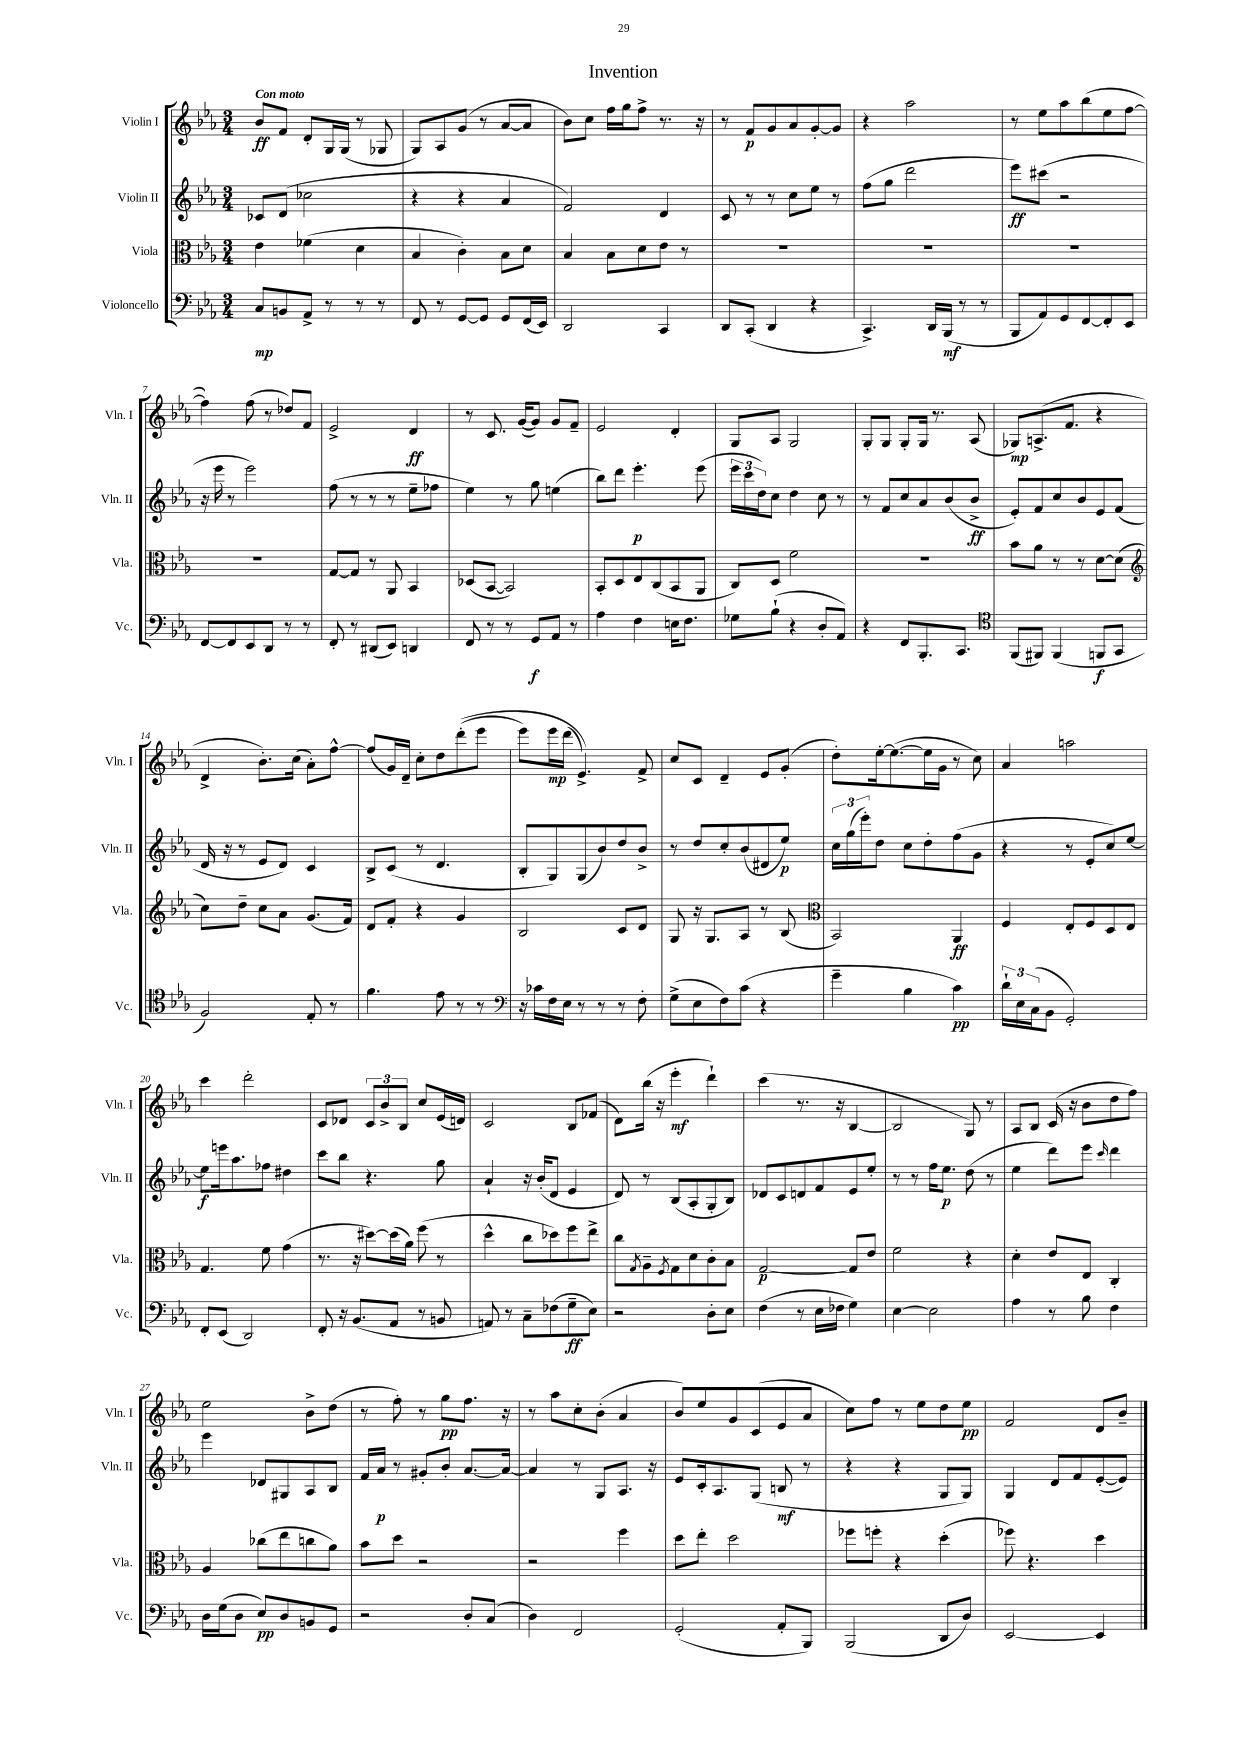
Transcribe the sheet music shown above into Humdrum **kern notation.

**kern	**dynam	**kern	**dynam	**kern	**dynam	**kern	**dynam
*part4	*part4	*part3	*part3	*part2	*part2	*part1	*part1
*staff4	*staff4	*staff3	*staff3	*staff2	*staff2	*staff1	*staff1
*I"Violoncello	*	*I"Viola	*	*I"Violin II	*	*I"Violin I	*
*I'Vc.	*	*I'Vla.	*	*I'Vln. II	*	*I'Vln. I	*
*clefF4	*	*clefC3	*	*clefG2	*	*clefG2	*
*k[b-e-a-]	*	*k[b-e-a-]	*	*k[b-e-a-]	*	*k[b-e-a-]	*
*M3/4	*	*M3/4	*	*M3/4	*	*M3/4	*
=1	=1	=1	=1	=1	=1	=1	=1
!	!	!	!	!	!	!LO:TX:a:B:t=Con moto	!
8C/L	mp	4e-\	.	8c-X/L	.	8b-/L	ff
8BBn/	.	.	.	(8d/J	.	8f/J	.
8AA-^/J	.	(4f-X\	.	2cc-X\	.	8d'/L	.
8r	.	.	.	.	.	16G/L	.
.	.	.	.	.	.	(16G/JJ	.
8r	.	4d\	.	.	.	8r	.
8r	.	.	.	.	.	8G-X/	.
=2	=2	=2	=2	=2	=2	=2	=2
8FF/	.	4B-/	.	4r	.	8G/L)	.
8r	.	.	.	.	.	8A-/	.
[8GG/L	.	4c'\)	.	4r	.	(8g/J	.
8GG/J]	.	.	.	.	.	8r	.
8GG/L	.	8B-\L	.	4a-/	.	[8a-/L	.
(16FF/L	.	8d\J	.	.	.	8a-/J]	.
16EE-/JJ)	.	.	.	.	.	.	.
=3	=3	=3	=3	=3	=3	=3	=3
2DD/	.	4B-/	.	2f/)	.	8b-\L)	.
.	.	.	.	.	.	8cc\J	.
.	.	8B-\L	.	.	.	16ff\LL	.
.	.	.	.	.	.	16gg\J	.
.	.	8d\	.	.	.	8ff^\J	.
4CC/	.	8e-\J	.	4d/	.	8.r	.
.	.	8r	.	.	.	.	.
.	.	.	.	.	.	16r	.
=4	=4	=4	=4	=4	=4	=4	=4
8DD/L	.	2.r	.	8c/	.	8r	.
(8CC'/J	.	.	.	8r	.	8f/L	p
4DD/	.	.	.	8r	.	8g/	.
.	.	.	.	8cc\L	.	8a-/	.
4r	.	.	.	8ee-\J	.	[8g'/	.
.	.	.	.	8r	.	8g/J]	.
=5	=5	=5	=5	=5	=5	=5	=5
4.CC^/)	.	2.r	.	(8ff\L	.	4r	.
.	.	.	.	8gg\J	.	.	.
.	.	.	.	2ddd\	.	2aa-\	.
16DD/LL	.	.	.	.	.	.	.
(16BBB-/JJ	mf	.	.	.	.	.	.
8r	.	.	.	.	.	.	.
8r	.	.	.	.	.	.	.
=6	=6	=6	=6	=6	=6	=6	=6
8BBB-/L	.	2.r	.	8eee-\L)	ff	8r	.
8AA-/)	.	.	.	(8ccc#X\J	.	8ee-\L	.
8GG/	.	.	.	2r	.	8aa-\	.
[8FF/	.	.	.	.	.	(8bb-\	.
8FF'/]	.	.	.	.	.	8ee-\	.
8EE-/J	.	.	.	.	.	[8ff\J	.
!!LO:LB:g=z
=7	=7	=7	=7	=7	=7	=7	=7
[8FF/L	.	2.r	.	16r	.	4ff\])	.
.	.	.	.	16eee-\	.	.	.
8FF/]	.	.	.	8r	.	.	.
8EE-/	.	.	.	2eee-\)	.	(8ff\	.
8DD/J	.	.	.	.	.	8r	.
8r	.	.	.	.	.	8dd-X/L)	.
8r	.	.	.	.	.	8f/J	.
=8	=8	=8	=8	=8	=8	=8	=8
8FF'/	.	[8G/L	.	(8ff\	.	2e-^/	.
8r	.	8G/J]	.	8r	.	.	.
(8DD#X/L	.	8r	.	8r	.	.	.
8EE-/J)	.	8AA-/	.	8r	.	.	.
4DDn/	.	4BB-/	.	8ee-~\L	.	4d/	ff
.	.	.	.	8ff-X\J	.	.	.
=9	=9	=9	=9	=9	=9	=9	=9
8FF/	.	(8D-X/L	.	4ee-\)	.	8r	.
8r	.	[8BB-/J	.	.	.	8.c/	.
8r	.	2BB-/])	.	8r	.	.	.
.	.	.	.	.	.	([16g/KL	.
8GG/L	f	.	.	8gg\	.	8g/J])	.
8AA-/J	.	.	.	(4een\	.	8g/L	.
8r	.	.	.	.	.	8f~/J	.
=10	=10	=10	=10	=10	=10	=10	=10
4A-\	.	8BB-'/L	.	8bb-\L)	.	2e-/	.
.	.	8D/	.	8ddd\J	.	.	.
4F\	.	8E-/	.	4.eee-'\	p	.	.
.	.	(8C/	.	.	.	.	.
16En\KL	.	8BB-/	.	.	.	4d'/	.
8.F\J	.	.	.	.	.	.	.
.	.	8AA-/J	.	(8eee-\	.	.	.
=11	=11	=11	=11	=11	=11	=11	=11
8G-X\L	.	8C/L)	.	24eee-\LL	.	8G/L	.
.	.	.	.	24ccc\	.	.	.
.	.	.	.	24dd\J)	.	.	.
(8B-`\J	.	8D/J	.	8cc\J	.	8A-/J	.
4r	.	2f\	.	4dd\	.	2G/	.
8D'/L	.	.	.	8cc\	.	.	.
8AA-/J)	.	.	.	8r	.	.	.
=12	=12	=12	=12	=12	=12	=12	=12
4r	.	2.r	.	8r	.	8G'/L	.
.	.	.	.	8f/L	.	8G/J	.
8FF/L	.	.	.	8cc/	.	8G'/L	.
8.BBB-'/	.	.	.	8a-/	.	16G/Jk	.
.	.	.	.	.	.	8.r	.
.	.	.	.	(8b-/	.	.	.
8.CC/J	.	.	.	.	.	.	.
.	.	.	.	8b-^/J	ff	(8A-/	.
=13	=13	=13	=13	=13	=13	=13	=13
*clefC4	*	*	*	*	*	*	*
(8FF/L	.	8b-\L	.	8e-'/L)	.	8G-X/L)	mp
8FF#X/J)	.	8a-\J	.	8f/	.	(8.An^/	.
(4FF#/	.	8r	.	8cc/	.	.	.
.	.	.	.	.	.	8.f/J	.
.	.	8r	.	8b-/	.	.	.
8FFn/L	f	[8d\L	.	8e-/	.	4r	.
8GG/J	.	(8d\J]	.	(8f/J	.	.	.
!!LO:LB:g=z
=14	=14	=14	=14	=14	=14	=14	=14
*	*	*clefG2	*	*	*	*	*
2F/)	.	8cc\L)	.	16d/	.	4d^/	.
.	.	.	.	16r	.	.	.
.	.	8dd~\J	.	8r	.	.	.
.	.	8cc\L	.	8e-/L	.	8.b-'\L)	.
.	.	8a-\J	.	8d/J)	.	.	.
.	.	.	.	.	.	(16cc\Jk	.
8E-'/	.	(8.g/L	.	4c/	.	8a-'\L)	.
8r	.	.	.	.	.	[8ff^^\J	.
.	.	16f/Jk)	.	.	.	.	.
=15	=15	=15	=15	=15	=15	=15	=15
4.f\	.	8d/L	.	8B-^/L	.	(8ff/L]	.
.	.	8f'/J	.	(8c/J	.	16g/L)	.
.	.	.	.	.	.	16d~/JJ	.
.	.	4r	.	8r	.	8cc'\L	.
8e-\	.	.	.	4.d/	.	8dd\	.
8r	.	4g/	.	.	.	((8ddd'\	.
8r	.	.	.	.	.	8eee-\J	.
=16	=16	=16	=16	=16	=16	=16	=16
*clefF4	*	*	*	*	*	*	*
16r	.	2B-/	.	8B-'/L	.	8eee-\L)	.
16c-X\LL	.	.	.	.	.	.	.
16F\	.	.	.	8G/)	.	16eee-\L	mp
16E-\JJ	.	.	.	.	.	(16ddd\JJ	.
8r	.	.	.	(8G/	.	4.e-^/))	.
8r	.	.	.	8b-/)	.	.	.
8r	.	8c/L	.	8dd/	.	.	.
8F'\	.	8d/J	.	8b-^/J	.	8f^/	.
=17	=17	=17	=17	=17	=17	=17	=17
(8G^\L	.	8G/	.	8r	.	8cc/L	.
8E-\	.	16r	.	8dd/L	.	8c/J	.
.	.	8.G/L	.	.	.	.	.
8F\)	.	.	.	8cc'/	.	4d~/	.
(8c\J	.	8A-/J	.	(8b-/	.	.	.
4r	.	8r	.	8d#X/	.	8e-/L	.
.	.	(8B-/	.	8ee-/J)	p	(8g'/J	.
=18	=18	=18	=18	=18	=18	=18	=18
*	*	*clefC3	*	*	*	*	*
4g~\	.	2BB-/)	.	24cc\LL	.	8dd'\L)	.
.	.	.	.	(24gg\	.	.	.
.	.	.	.	24eee-'\J)	.	.	.
.	.	.	.	8dd\J	.	[16ee-'\k	.
.	.	.	.	.	.	(8.ee-\_	.
4B-\	.	.	.	8cc\L	.	.	.
.	.	.	.	8dd'\	.	16ee-\L]	.
.	.	.	.	.	.	16g\JJ	.
4c\)	pp	4AA-/	ff	(8ff\	.	8r	.
.	.	.	.	8g\J	.	8cc\)	.
=19	=19	=19	=19	=19	=19	=19	=19
24d`\LL	.	4F/	.	4r	.	4a-/	.
24E-\	.	.	.	.	.	.	.
(24C\J	.	.	.	.	.	.	.
8BB-\J	.	.	.	.	.	.	.
2GG'/)	.	8E-'/L	.	8r	.	2aan\	.
.	.	8F/	.	8e-'/L	.	.	.
.	.	8D/	.	8cc/)	.	.	.
.	.	8E-/J	.	[8ee-/J	.	.	.
!!LO:LB:g=z
=20	=20	=20	=20	=20	=20	=20	=20
8FF'/L	.	4.G/	.	8ee-\L]	f	4ccc\	.
(8EE-/J	.	.	.	16eeen\k	.	.	.
.	.	.	.	8.aa-\	.	.	.
2DD/)	.	.	.	.	.	2ddd'\	.
.	.	8f\	.	8ff-X\J	.	.	.
.	.	(4g\	.	4dd#X\	.	.	.
=21	=21	=21	=21	=21	=21	=21	=21
8FF'/	.	8.r	.	8ccc\L	.	8c/L	.
16r	.	.	.	8bb-\J	.	8d-X/J	.
(8.BB-/L	.	16r	.	.	.	.	.
.	.	[8dd#X\L)	.	4.r	.	12c/L	.
.	.	.	.	.	.	12b-^/	.
8AA-/J	.	(16dd#\L]	.	.	.	.	.
.	.	.	.	.	.	12B-/J	.
.	.	16a-\JJ)	.	.	.	.	.
8r	.	(8ff\	.	.	.	8cc/L	.
8BBn/	.	8r	.	8gg\	.	(16e-/L	.
.	.	.	.	.	.	16dn/JJ)	.
=22	=22	=22	=22	=22	=22	=22	=22
8AAn/)	.	4dd^^\	.	4a-`/	.	2c/	.
8r	.	.	.	.	.	.	.
8C~\L	.	8cc\L	.	16r	.	.	.
.	.	.	.	(16b-'/KL	.	.	.
(8F-X\	.	8dd-X\)	.	8d/J	.	.	.
8G~\	ff	8ff\	.	4e-/	.	8B-/L	.
8E-\J)	.	8ee-^\J	.	.	.	(8f-X/J	.
=23	=23	=23	=23	=23	=23	=23	=23
2r	.	8cc\L	.	8d/)	.	8d\L)	.
.	.	8qG/	.	.	.	.	.
.	.	8A-~\	.	8r	.	(16bb-\Jk	.
.	.	.	.	.	.	16r	.
.	.	8qF/	.	.	.	.	.
.	.	8G\	.	(8B-/L	.	4eee-'\	mf
.	.	8d\	.	8A-'/	.	.	.
8D'\L	.	8c'\	.	8G'/	.	4ddd`\)	.
8E-\J	.	8B-\J	.	8B-/J)	.	.	.
=24	=24	=24	=24	=24	=24	=24	=24
(4F\	.	[2G/	p	8d-X/L	.	(4ccc\	.
.	.	.	.	8c/	.	.	.
8r	.	.	.	8dn/	.	8.r	.
16E-\LL	.	.	.	8f/	.	.	.
16F-X\JJ	.	.	.	.	.	16r	.
4G\)	.	8G/L]	.	8e-/	.	[4B-/	.
.	.	8e-/J	.	8ee-'/J	.	.	.
=25	=25	=25	=25	=25	=25	=25	=25
[4E-\	.	2f\	.	8r	.	2B-/]	.
.	.	.	.	8r	.	.	.
2E-\]	.	.	.	16ff\KL	.	.	.
.	.	.	.	8.ee-\J	p	.	.
.	.	4r	.	(8dd\	.	8G/)	.
.	.	.	.	8r	.	8r	.
=26	=26	=26	=26	=26	=26	=26	=26
4A-\	.	4d'\	.	4ee-\	.	8A-/L	.
.	.	.	.	.	.	8B-/J	.
8r	.	8e-/L	.	8ddd\L)	.	(16c/	.
.	.	.	.	.	.	16r	.
8B-\	.	8E-/J	.	8eee-\J	.	8b-\L	.
.	.	.	.	16qqccc/	.	.	.
4F\	.	4C'/	.	4ddd\	.	8dd\	.
.	.	.	.	.	.	8ff\J)	.
!!LO:LB:g=z
=27	=27	=27	=27	=27	=27	=27	=27
16D\LL	.	4A-/	.	4eee-\	.	2ee-\	.
(16G\J	.	.	.	.	.	.	.
8D\J	.	.	.	.	.	.	.
8E-/L)	pp	(8cc-X\L	.	8d-X/L	.	.	.
8D/	.	8ee-\	.	8G#X/	.	.	.
8BBn/	.	8ccn\	.	8A-/	.	8b-^\L	.
8GG/J	.	8a-\J)	.	8B-/J	.	(8dd\J	.
=28	=28	=28	=28	=28	=28	=28	=28
2r	.	8b-\L	.	16f/LL	.	8r	.
.	.	.	.	16a-/JJ	p	.	.
.	.	8dd\J	.	8r	.	8ff'\)	.
.	.	2r	.	8g#X'/L	.	8r	.
.	.	.	.	8b-'/J	.	8gg\L	pp
8D'/L	.	.	.	[8.a-/L	.	8.ff\J	.
(8C/J	.	.	.	.	.	.	.
.	.	.	.	16a-/Jk_	.	16r	.
=29	=29	=29	=29	=29	=29	=29	=29
4D\)	.	2r	.	4a-/]	.	8r	.
.	.	.	.	.	.	8aa-\L	.
2FF/	.	.	.	8r	.	8cc'\	.
.	.	.	.	8G/L	.	(8b-'\J	.
.	.	4ff\	.	8.A-/J	.	4a-/	.
.	.	.	.	16r	.	.	.
=30	=30	=30	=30	=30	=30	=30	=30
(2GG'/	.	8dd\L	.	8e-/L	.	8b-/L)	.
.	.	8ee-'\J	.	16c'/k	.	8ee-/	.
.	.	.	.	8.A-/	.	.	.
.	.	2dd\	.	.	.	8g/	.
.	.	.	.	(8G/J	.	(8c/	.
8AA-'/L	.	.	.	8Bn/	mf	8e-/	.
8BBB-/J)	.	.	.	8r	.	8a-/J	.
=31	=31	=31	=31	=31	=31	=31	=31
(2BBB-/	.	8ff-X\L	.	4r	.	8cc\L)	.
.	.	8ffn'\J	.	.	.	8ff\J	.
.	.	4r	.	4r	.	8r	.
.	.	.	.	.	.	8ee-\L	.
8DD/L	.	(4dd'\	.	8G/L	.	8dd\	.
8D/J)	.	.	.	8G/J)	.	8ee-\J	pp
=32	=32	=32	=32	=32	=32	=32	=32
[2EE-/	.	8ff-X\)	.	4G/	.	2f/	.
.	.	4.r	.	.	.	.	.
.	.	.	.	8d/L	.	.	.
.	.	.	.	8f/	.	.	.
4EE-/]	.	4dd\	.	([8e-'/	.	8d/L	.
.	.	.	.	8e-/J])	.	8b-~/J	.
==	==	==	==	==	==	==	==
*-	*-	*-	*-	*-	*-	*-	*-
